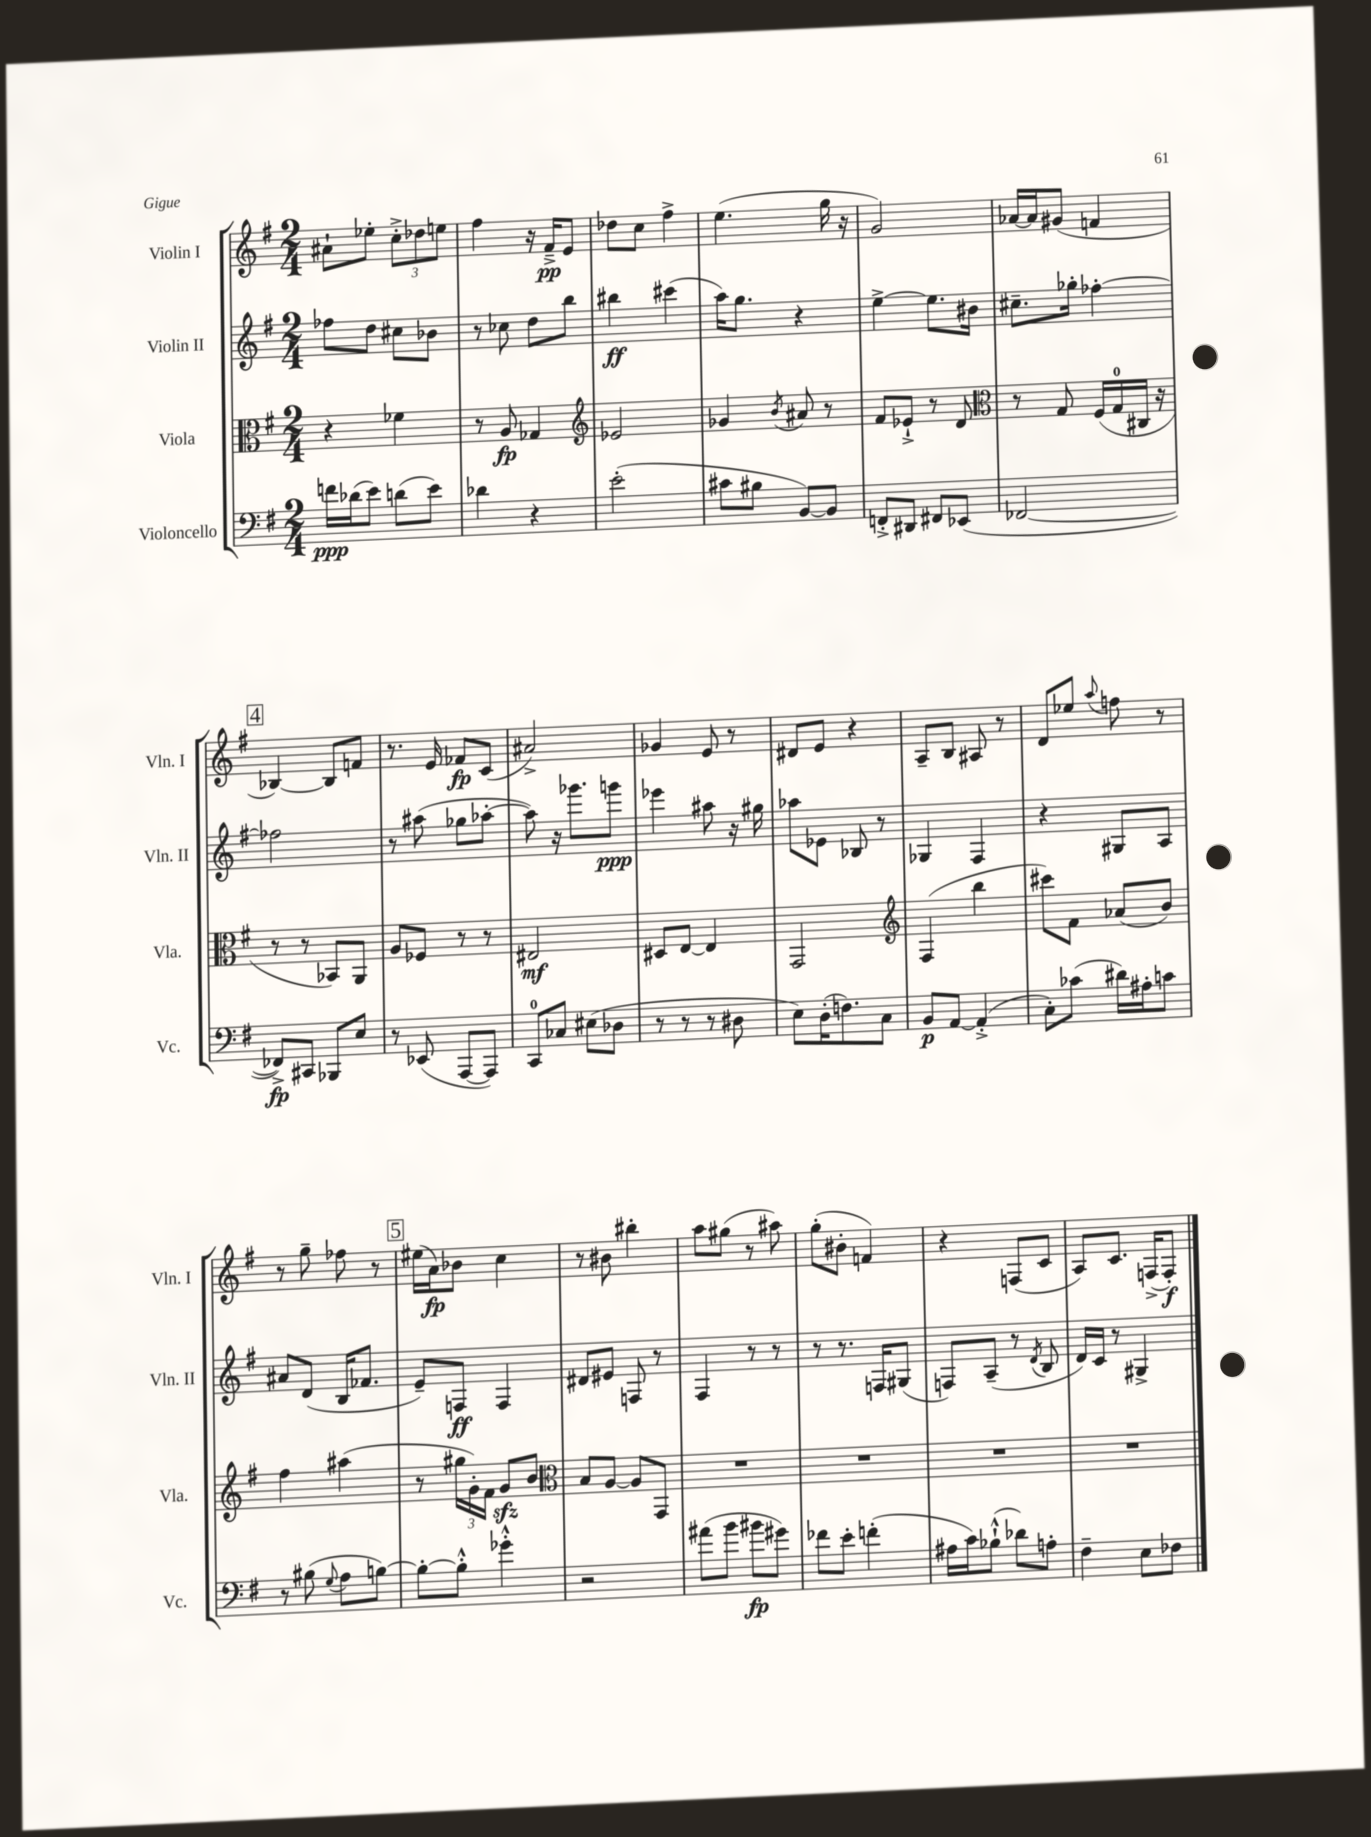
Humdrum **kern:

**kern	**dynam	**kern	**dynam	**kern	**dynam	**kern	**dynam
*part4	*part4	*part3	*part3	*part2	*part2	*part1	*part1
*staff4	*staff4	*staff3	*staff3	*staff2	*staff2	*staff1	*staff1
*I"Violoncello	*	*I"Viola	*	*I"Violin II	*	*I"Violin I	*
*I'Vc.	*	*I'Vla.	*	*I'Vln. II	*	*I'Vln. I	*
*clefF4	*	*clefC3	*	*clefG2	*	*clefG2	*
*k[f#]	*	*k[f#]	*	*k[f#]	*	*k[f#]	*
*M2/4	*	*M2/4	*	*M2/4	*	*M2/4	*
=23	=23	=23	=23	=23	=23	=23	=23
16fn\LL	ppp	4r	.	8ff-X\L	.	8a#X`\L	.
(16d-X\J	.	.	.	.	.	.	.
8e\J)	.	.	.	8dd\J	.	8ee-X'\J	.
(8dn\L	.	4f-X\	.	8cc#X\L	.	12cc'^\L	.
.	.	.	.	.	.	12dd-X\	.
8e\J)	.	.	.	8b-X\J	.	.	.
.	.	.	.	.	.	12een\J	.
=24	=24	=24	=24	=24	=24	=24	=24
4d-X\	.	8r	.	8r	.	4ff#\	.
.	.	8A/	fp	8cc-X\	.	.	.
4r	.	4G-X/	.	8dd\L	.	16r	.
.	.	.	.	.	.	16f#~^/KL	pp
.	.	.	.	8bb\J	.	8e/J	.
=25	=25	=25	=25	=25	=25	=25	=25
*	*	*clefG2	*	*	*	*	*
(2e'\	.	2e-X/	.	4bb#X\	ff	8dd-X\L	.
.	.	.	.	.	.	8cc\J	.
.	.	.	.	(4ccc#X\	.	4ff#^\	.
=26	=26	=26	=26	=26	=26	=26	=26
8c#X\L	.	4g-X/	.	16aa\KL)	.	(4.ee\	.
.	.	.	.	8.gg\J	.	.	.
8B#X\J	.	.	.	.	.	.	.
.	.	8qb/	.	.	.	.	.
[8BB/L)	.	8a#X/	.	4r	.	.	.
8BB/J]	.	8r	.	.	.	16gg\	.
.	.	.	.	.	.	16r	.
=27	=27	=27	=27	=27	=27	=27	=27
8FFn'^/L	.	8f#/L	.	[4ee^\	.	2g/)	.
8DD#X/J	.	8e-X`^/J	.	.	.	.	.
8FF#X/L	.	8r	.	8.ee\L]	.	.	.
(8EE-X/J	.	8d/	.	.	.	.	.
.	.	.	.	16b#X\Jk	.	.	.
=28	=28	=28	=28	=28	=28	=28	=28
*	*	*clefC3	*	*	*	*	*
[2FF-X/	.	8r	.	8.cc#X~\L	.	[16a-X/LL	.
.	.	.	.	.	.	16a-/J]	.
.	.	8G/	.	.	.	(8g#X/J	.
.	.	.	.	16gg-X'\Jk	.	.	.
.	.	(16F#/LL	.	[4ff-X'\	.	4fn/	.
.	.	16G/	.	.	.	.	.
.	.	16C#X/JJ	.	.	.	.	.
.	.	16r	.	.	.	.	.
!!LO:LB:g=z
!!LO:REH:place=s1:t=4
=29	=29	=29	=29	=29	=29	=29	=29
8FF-X^/L])	fp	8r	.	2ff-X\]	.	[4B-X/)	.
8CC#X/J	.	8r	.	.	.	.	.
8BBB-X/L	.	8BB-X/L)	.	.	.	8B-/L]	.
8E/J	.	8AA/J	.	.	.	8fn/J	.
=30	=30	=30	=30	=30	=30	=30	=30
8r	.	8A/L	.	8r	.	8.r	.
(8EE-X/	.	8F-X/J	.	(8aa#X\	.	.	.
.	.	.	.	.	.	16e/	.
[8AAA/L	.	8r	.	8gg-X\L	.	8f-X/L	fp
8AAA/J])	.	8r	.	[8aa-X'\J	.	(8c/J	.
=31	=31	=31	=31	=31	=31	=31	=31
8CC/L	.	2E#X/	mf	8aa-\])	.	2a#X^/)	.
8C-X/J	.	.	.	16r	.	.	.
.	.	.	.	8.ggg-X\L	.	.	.
(8E#X\L	.	.	.	.	.	.	.
8D-X\J	.	.	.	8gggn\J	ppp	.	.
=32	=32	=32	=32	=32	=32	=32	=32
8r	.	8D#X/L	.	4eee-X\	.	4g-X/	.
8r	.	[8E/J	.	.	.	.	.
8r	.	4E/]	.	8aa#X\	.	8e/	.
8D#X\	.	.	.	16r	.	8r	.
.	.	.	.	16gg#X\	.	.	.
=33	=33	=33	=33	=33	=33	=33	=33
8E\L)	.	2GG/	.	8aa-X\L	.	8d#X/L	.
(16D'\K	.	.	.	8e-X\J	.	8e/J	.
8.Fn\)	.	.	.	.	.	.	.
.	.	.	.	8B-X/	.	4r	.
8C\J	.	.	.	8r	.	.	.
=34	=34	=34	=34	=34	=34	=34	=34
*	*	*clefG2	*	*	*	*	*
8BB/L	p	(4F#/	.	4G-X/	.	8A~/L	.
[8AA/J	.	.	.	.	.	8B/J	.
(4AA'^/]	.	4bb\	.	4F#/	.	8A#X/	.
.	.	.	.	.	.	8r	.
=35	=35	=35	=35	=35	=35	=35	=35
8C'\L)	.	8ccc#X\L)	.	4r	.	8d/L	.
(8c-X\J	.	8f#\J	.	.	.	8ee-X/J	.
.	.	.	.	.	.	8qqaa/	.
16d#X\LL)	.	(8a-X/L	.	8G#X/L	.	8ffn\	.
16A#X'\J	.	.	.	.	.	.	.
8cn\J	.	8b/J)	.	8A/J	.	8r	.
!!LO:LB:g=z
=36	=36	=36	=36	=36	=36	=36	=36
8r	.	4ff#\	.	8a#X/L	.	8r	.
(8B#X\	.	.	.	(8d/J	.	8gg~\	.
8qqG/	.	.	.	.	.	.	.
8A\L	.	(4aa#X\	.	16B/KL	.	8ff-X\	.
.	.	.	.	8.f-X/J	.	.	.
[8Bn\J)	.	.	.	.	.	8r	.
!!LO:REH:place=s1:t=5
=37	=37	=37	=37	=37	=37	=37	=37
8B'\L_	.	8r	.	8e~/L)	.	(16ee#X\LL	.
.	.	.	.	.	.	16a\J)	fp
8B'^^\J]	.	24gg#X\LL	.	8Fn/J	ff	8b-X\J	.
.	.	24g'\)	.	.	.	.	.
.	.	24f#\JJ	.	.	.	.	.
4g-X'^^\	.	8gzz/L	.	4F/	.	4cc\	.
.	.	8b/J	.	.	.	.	.
=38	=38	=38	=38	=38	=38	=38	=38
*	*	*clefC3	*	*	*	*	*
2r	.	8B/L	.	8d#X/L	.	8r	.
.	.	[8A/J	.	8e#X/J	.	8b#X\	.
.	.	8A/L]	.	8Fn/	.	4bb#X'\	.
.	.	8GG/J	.	8r	.	.	.
=39	=39	=39	=39	=39	=39	=39	=39
(8a#X\L	.	2r	.	4F#/	.	8aa\L	.
8b\J	.	.	.	.	.	(8gg#X\J	.
8b#X\L	fp	.	.	8r	.	8r	.
8g#X\J)	.	.	.	8r	.	8aa#X\)	.
=40	=40	=40	=40	=40	=40	=40	=40
8f-X\L	.	2r	.	8r	.	(8gg'\L	.
8e'\J	.	.	.	8.r	.	8b#X'\J	.
(4fn'\	.	.	.	.	.	4fn/)	.
.	.	.	.	16Fn/KL	.	.	.
.	.	.	.	(8G#X/J	.	.	.
=41	=41	=41	=41	=41	=41	=41	=41
16A#X\LL	.	2r	.	8Fn/L)	.	4r	.
16c\J)	.	.	.	.	.	.	.
(8B-X`^^\J	.	.	.	(8A~/J	.	.	.
8d-X\L)	.	.	.	8r	.	(8Fn/L	.
.	.	.	.	8qd/	.	.	.
8An'\J	.	.	.	8B/	.	8c/J	.
=42	=42	=42	=42	=42	=42	=42	=42
4F#~\	.	2r	.	16d/LL)	.	8A/L)	.
.	.	.	.	16c/JJ	.	.	.
.	.	.	.	8r	.	8.c/J	.
8E\L	.	.	.	4G#X^/	.	.	.
.	.	.	.	.	.	(16Fn^/KL	.
8F-X\J	.	.	.	.	.	8F'/J)	f
==	==	==	==	==	==	==	==
*-	*-	*-	*-	*-	*-	*-	*-
